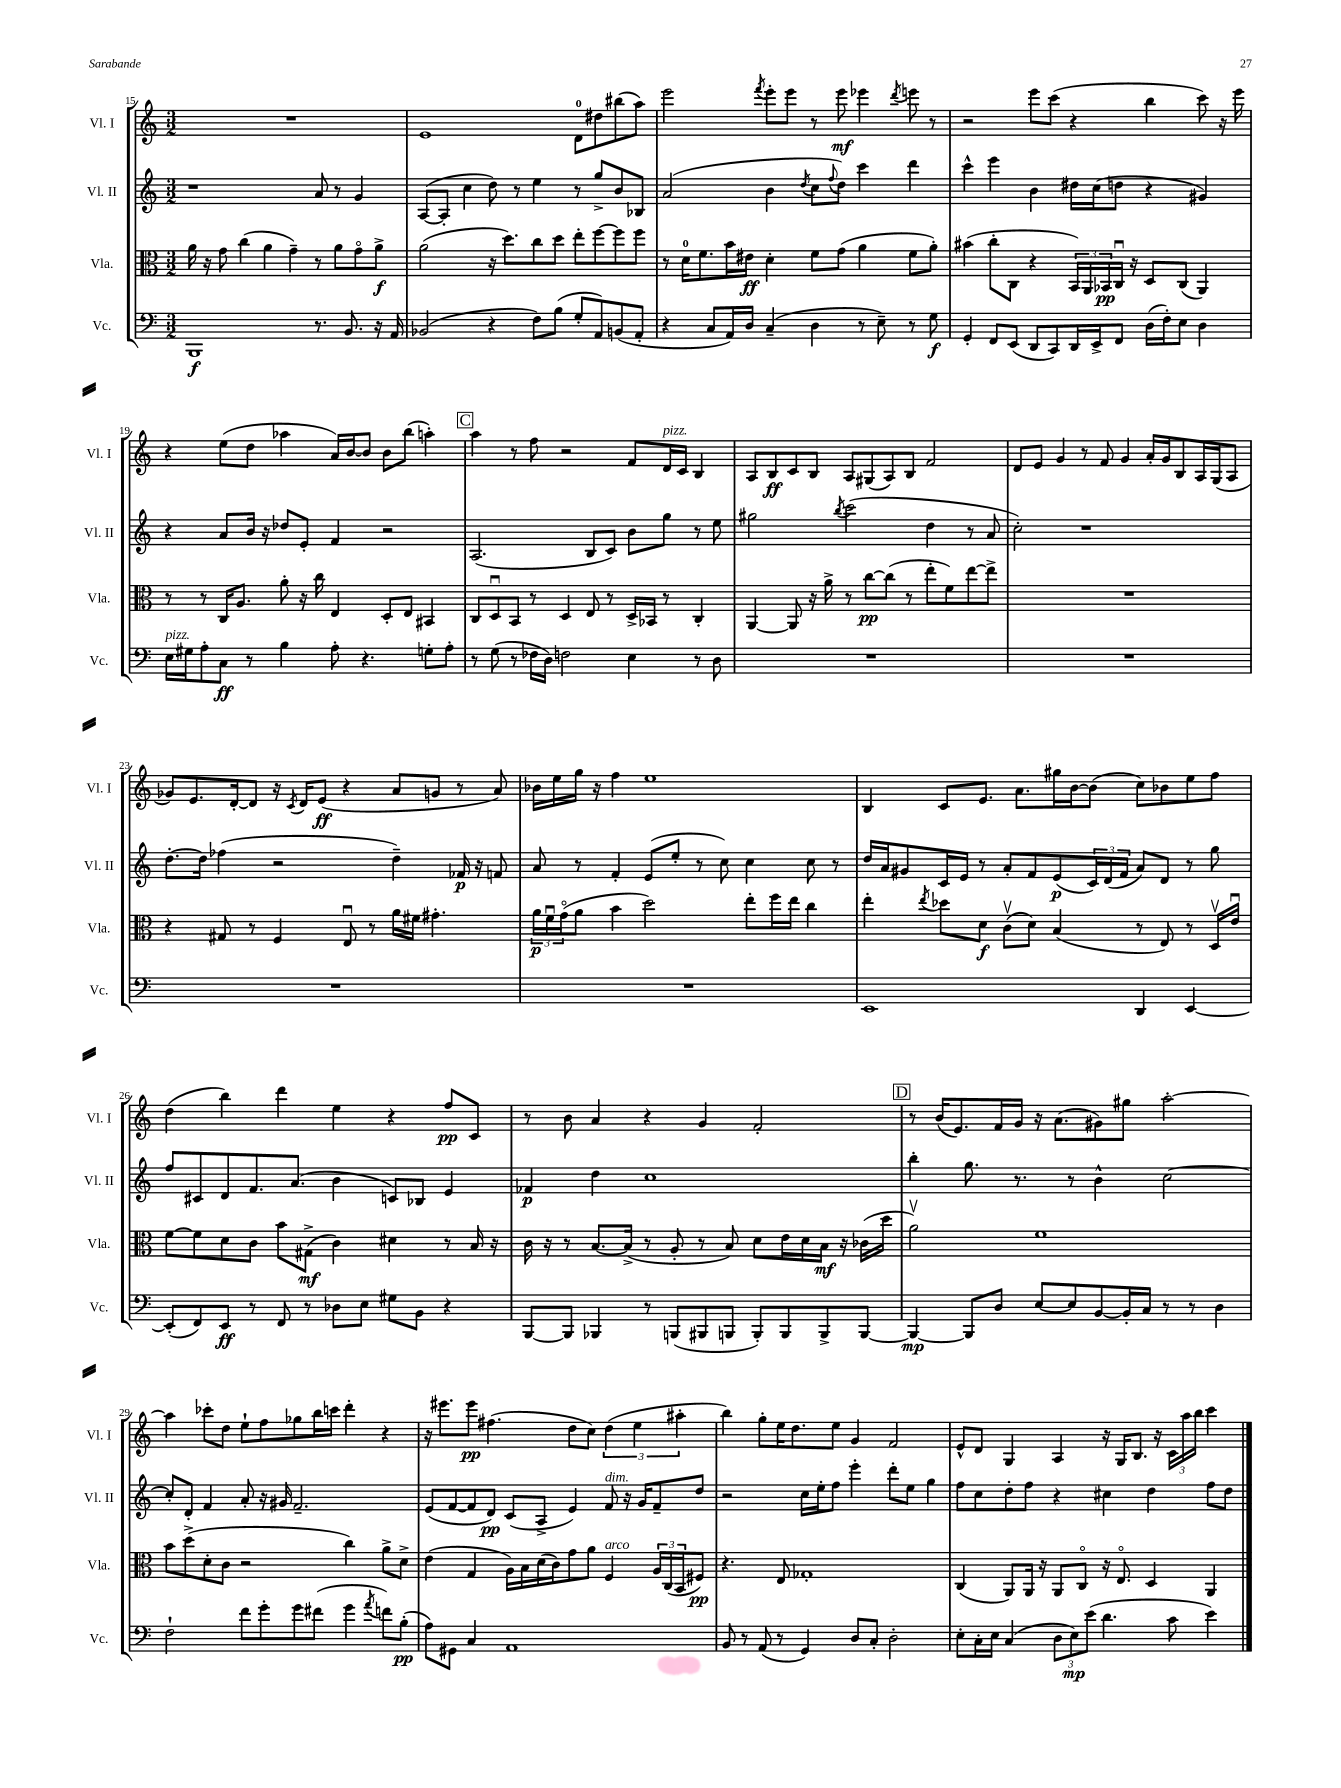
<<
\new StaffGroup <<
\new Staff = "s0" \with { instrumentName = "Vl. I" shortInstrumentName = "Vl. I" } {
    \clef treble \key c \major \numericTimeSignature \time 3/2
    R1. |
    e'1 d'8-0 dis''8 bis''8( a''8) |
    e'''2 \acciaccatura { f'''8 } e'''8-. e'''8 r8 e'''8\mf ees'''4 \acciaccatura { d'''8 } e'''8 r8 |
    r2 e'''8 c'''8( r4 b''4 c'''8) r16 e'''16 |
    r4 e''8( d''8 aes''4 a'16) b'16~ b'8 b'8 b''8( a''4-.) |
    \mark \markup { \box "C" } a''4 r8 f''8 r2 f'8 d'16^\markup { \italic "pizz." } c'16 b4 |
    a8 b8\ff c'8 b8 a8 gis8( a8) b8 f'2 |
    d'8 e'8 g'4 r8 f'8 g'4 a'16-. g'16 b8 a16 g16( a8 |
    ges'8) e'8. d'16~-. d'8 r16 \acciaccatura { c'8 } d'16 e'8\ff( r4 a'8 g'8 r8 a'8) |
    bes'16 e''16 g''16 r16 f''4 e''1 |
    b4 c'8 e'8. a'8. gis''16 b'16~ b'8( c''8) bes'8 e''8 f''8 |
    d''4( b''4) d'''4 e''4 r4 f''8\pp c'8 |
    r8 b'8 a'4 r4 g'4 f'2-. |
    \mark \markup { \box "D" } r8 b'16( e'8.) f'16 g'16 r16 a'8.( gis'8) gis''8 a''2~-. |
    a''4 ces'''8-. d''8 e''8-! f''8 ges''8 b''16 c'''16 d'''4-. r4 |
    r16 eis'''8. eis'''8\pp fis''4.( d''8 c''8) \tuplet 3/2 { d''4( e''4 ais''4-. } |
    b''4) g''8-. e''16 d''8. e''8 g'4 f'2 |
    e'8-^ d'8 g4 a4 r16 g16 b8. r16 \tuplet 3/2 { c'16 a''16 b''16 } c'''4 \bar "|." |
}
\new Staff = "s1" \with { instrumentName = "Vl. II" shortInstrumentName = "Vl. II" } {
    \clef treble \key c \major \numericTimeSignature \time 3/2
    r1 a'8 r8 g'4 |
    a8~( a8-. c''4 d''8) r8 e''4 r8 g''8-> b'8 bes8 |
    a'2( b'4 \acciaccatura { d''8 } c''8 \appoggiatura { f''8 } d''8) c'''4 d'''4 |
    c'''4-^ e'''4 b'4 dis''16 c''16( d''8 r4 gis'4) |
    r4 a'8 b'16 r16 des''8 e'8-. f'4 r2 |
    \mark \markup { \box "C" } a2.( b8 c'8) b'8 g''8 r8 e''8 |
    gis''2 \acciaccatura { b''8 } c'''2( d''4 r8 a'8 |
    c''2-.) r1 |
    d''8.~-. d''16 fes''4( r2 d''4--) fes'16\p r16 f'8 |
    a'8 r8 f'4-. e'8( e''8-. r8 c''8) c''4 c''8 r8 |
    d''16 a'16 gis'8 c'16 e'16 r8 a'8-. f'8 e'8\p( \tuplet 3/2 { c'16) d'16( f'16 } a'8) d'8 r8 g''8 |
    f''8 cis'8 d'8 f'8. a'8.( b'4 c'8) bes8 e'4 |
    fes'4\p d''4 c''1 |
    \mark \markup { \box "D" } b''4-. g''8. r8. r8 b'4-^ c''2~ |
    c''8-. d'8-. f'4 a'8-. r16 gis'16 f'2.-- |
    e'8( f'8~ f'8 d'8\pp) c'8( a8-> e'4) f'8^\markup { \italic "dim." } r16 g'16 f'8-- d''8 |
    r2 c''16 e''16-. f''8 e'''4-. d'''8-. e''8 g''4 |
    f''8 c''8 d''8-. f''8 r4 cis''4 d''4 f''8 d''8 \bar "|." |
}
\new Staff = "s2" \with { instrumentName = "Vla." shortInstrumentName = "Vla." } {
    \clef alto \key c \major \numericTimeSignature \time 3/2
    a'16 r16 g'8 c''4( a'4 g'4--) r8 a'8 g'8\flageolet a'8->\f |
    a'2( r16 d''8.) c''8 d''8 e''8-. f''8~ f''8 f''8 |
    r8 d'16-0 f'8. b'16 eis'16\ff d'4-. f'8 g'8( a'4 f'8 a'8-.) |
    bis'4( c''8-. c8 r4 \tuplet 3/2 { b,16) a,16 bes,16\pp } c16\downbow r16 d8 c8( a,4) |
    r8 r8 c16 a8. a'8-. r16 c''16 e4 d8-. e8 bis,4 |
    \mark \markup { \box "C" } c8 d8\downbow b,8 r8 d4 e8 r8 d16-> bes,16 r8 c4-. |
    a,4~ a,8 r16 a'16-> r8 c''8~\pp c''8( r8 e''8-. f'8) e''8~ e''8-> |
    R1. |
    r4 gis8 r8 f4 e8\downbow r8 a'16 fis'16 gis'4.-. |
    \tuplet 3/2 { a'16\p f'16\downbow g'16\flageolet( } a'8 b'4 d''2) e''8-. f''16 e''16 c''4 |
    e''4-. \acciaccatura { e''8 } des''8 d'8\f c'8\upbow( d'8) b4( r8 e8) r8 d16\upbow e'16\downbow |
    f'8~ f'8 d'8 c'8 b'8 gis8->\mf( c'4) dis'4 r8 b16 r16 |
    c'16 r16 r8 b8.~ b16->( r8 a8-. r8 b8) d'8 e'16 d'16 b16\mf r16 ces'16( d''16 |
    \mark \markup { \box "D" } a'2\upbow) f'1 |
    b'8 d''8->( d'8-. c'8 r2 c''4) a'8-> d'8-> |
    e'4( g4 a16) b16 d'16( c'16) g'8 a'8 f4^\markup { \italic "arco" } \tuplet 3/2 { a16 c16( b,16 } fis8\pp) |
    r4. e8 ges1-. |
    c4( a,8) a,16 r16 a,8 c8\flageolet r16 e8.\flageolet d4 a,4 \bar "|." |
}
\new Staff = "s3" \with { instrumentName = "Vc." shortInstrumentName = "Vc." } {
    \clef bass \key c \major \numericTimeSignature \time 3/2
    b,,1\f r8. b,8. r16 a,16 |
    bes,2( r4 f8) b8( g8-. a,8) b,8( a,8-. |
    r4 c8 a,16) d16 c4--( d4 r8 e8--) r8 g8\f |
    g,4-. f,8 e,8( d,8 c,8) d,16 e,16-> f,8 d16( f16-.) e8 d4 |
    e16^\markup { \italic "pizz." } gis16 a8-. c8\ff r8 b4 a8-. r4. g8-. a8-. |
    \mark \markup { \box "C" } r8 g8( r8 fes16 d16) f2 e4 r8 d8 |
    R1. |
    R1. |
    R1. |
    R1. |
    e,1 d,4 e,4~ |
    e,8-.( f,8) e,8\ff r8 f,8 r8 des8 e8 gis8 b,8 r4 |
    b,,8~ b,,8 bes,,4 r8 b,,8( bis,,8 b,,8 b,,8-.) b,,8 b,,8-> b,,8~ |
    \mark \markup { \box "D" } b,,4~\mp b,,8 d8 e8~ e8 b,8~ b,16-. c16 r8 r8 d4 |
    f2-! f'8 g'8-. g'8 fis'8( g'4 \acciaccatura { a'8 } f'8) b8-.\pp( |
    a8) gis,8 c4 a,1 |
    b,8 r8 a,8( r8 g,4) d8 c8-. d2-. |
    e8-. c16-. e16 c4( \tuplet 3/2 { d8 e8\mp) e'8( } d'4. c'8 e'4) \bar "|." |
}
>>
>>
\layout { \context { \Score currentBarNumber = #15 } }
